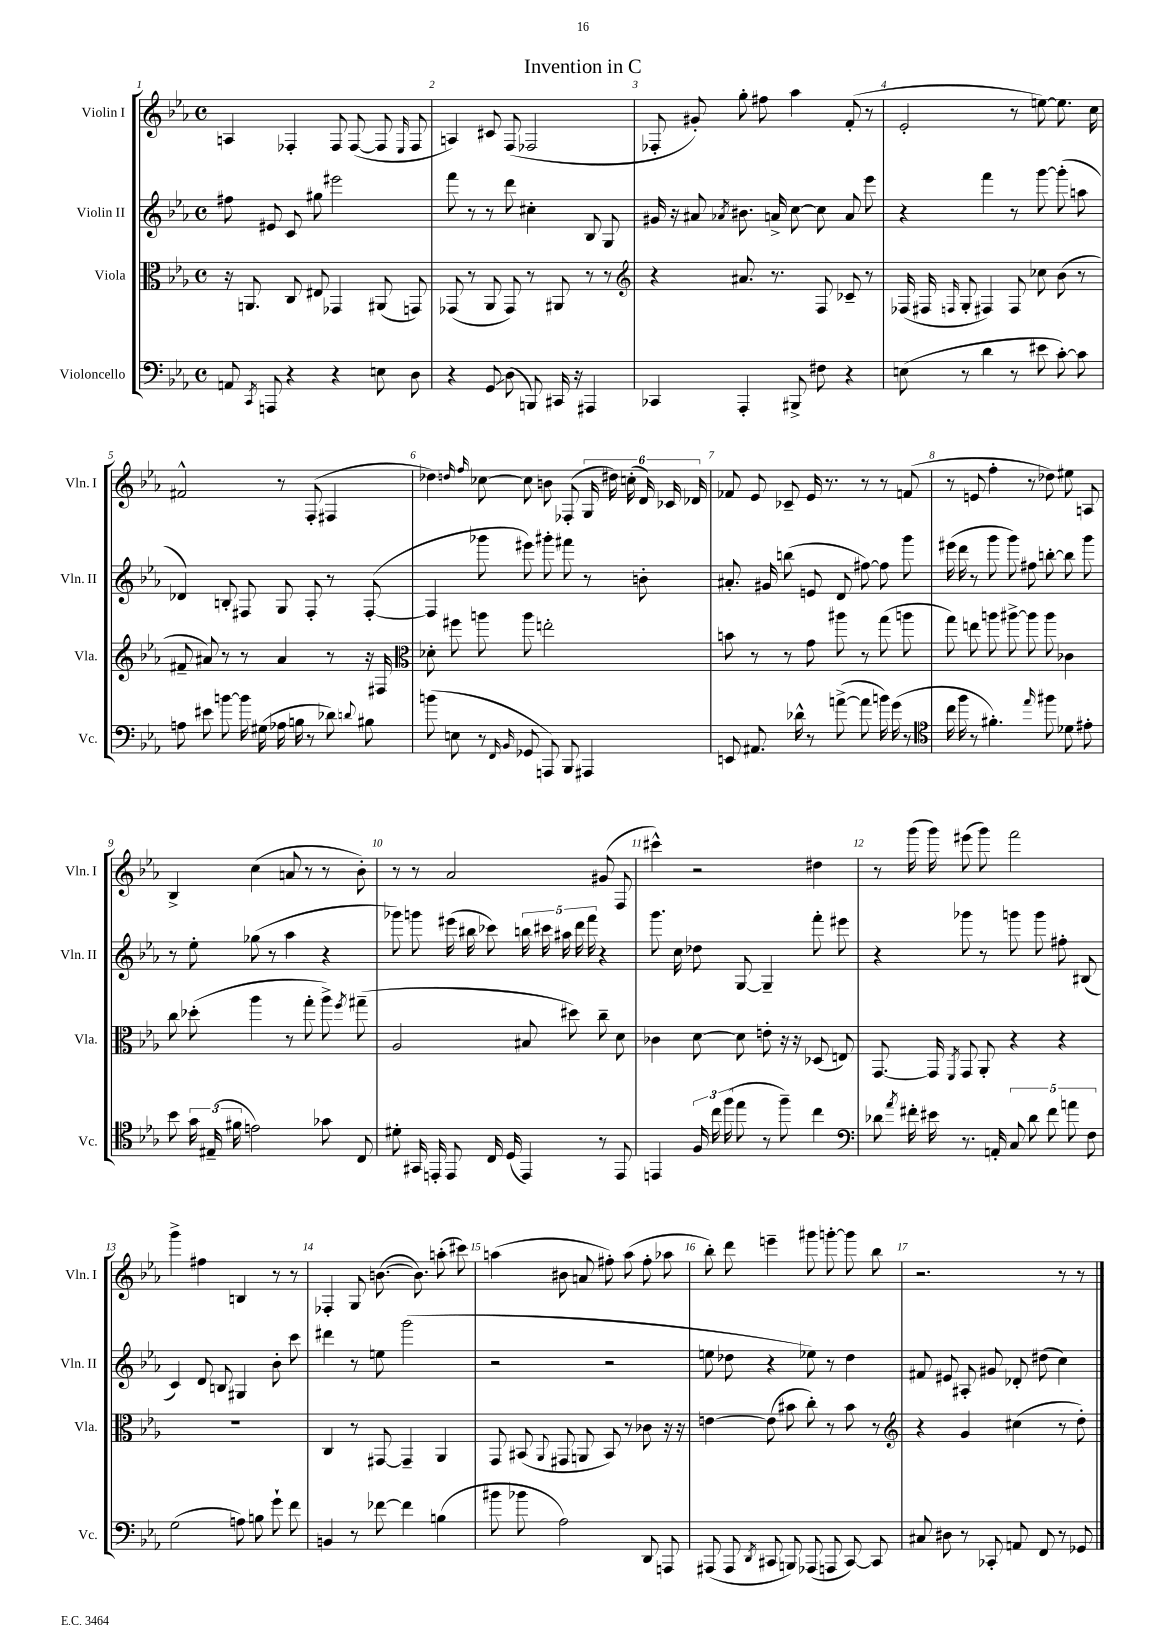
\header { title = "Invention in C" }
<<
\new StaffGroup <<
\new Staff = "s0" \with { instrumentName = "Violin I" shortInstrumentName = "Vln. I" } {
    \clef treble \key ees \major \defaultTimeSignature \time 4/4
    \autoBeamOff a4 fes4-. fes8 fes8~( fes8 \grace { ees16 } fes8 |
    a4) cis'8 f8( fes2 |
    fes8-. gis'8-.) g''8-. fis''8 aes''4 f'8-.( r8 |
    ees'2-. r8 e''8~) e''8. c''16 |
    fis'2-^ r8 f8-.( fis4 |
    des''4) \grace { d''16 f''16 } ces''8~ ces''8 b'8 fes8-.( \tuplet 6/4 { g16 dis''16) c''16-.( d'16) ces'16 des'16 } |
    fes'8 ees'8 ces'8-- ees'16 r8. r8 r8 f'8( |
    r8 e'8 f''4-. r8 des''8) eis''8 a8 |
    bes4-> c''4( a'8 r8 r8 bes'8-.) |
    r8 r8 aes'2 gis'8( f8 |
    cis'''4-^) r2 dis''4 |
    r8 g'''16( g'''16) eis'''8( g'''8) f'''2 |
    g'''4-> fis''4 b4 r8 r8 |
    fes4-. g8 b'8.~( b'8.) a''8-.( cis'''8) |
    a''4( bis'8 a'8 fis''8-.) a''8( fis''8-. aes''8 |
    bes''8-.) d'''8 e'''4-- gis'''8 g'''8~-. g'''8 bes''8 |
    r2. r8 r8 \bar "|." |
}
\new Staff = "s1" \with { instrumentName = "Violin II" shortInstrumentName = "Vln. II" } {
    \clef treble \key ees \major \defaultTimeSignature \time 4/4
    \autoBeamOff fis''8 eis'8 c'8 gis''8 eis'''2 |
    f'''8 r8 r8 d'''8 cis''4-. bes8 g8 |
    gis'16 r16 ais'8 \acciaccatura { aes'8 } bis'8. a'16-> c''8~ c''8 a'8 ees'''8 |
    r4 f'''4 r8 g'''8~ g'''8-.( a''8 |
    des'4) b8-. fis8 g8 fis8-. r8 fis8~-.( |
    fis4 ges'''8 eis'''8) gis'''8-. fis'''8 r8 b'8-. |
    ais'8.-. gis'16 b''8( e'8 d'8 fis''8~) fis''8 g'''8 |
    eis'''16( d'''16 r8 g'''8 g'''8) fis''8 b''8~-. b''8 g'''8 |
    r8 ees''8-. ges''8( r8 aes''4 r4 |
    ges'''8) g'''8 eis'''16( bis''16 ces'''8) \tuplet 5/4 { b''16 cis'''16 ais''16 d'''16 f'''16 } r4 |
    g'''8. c''16 des''8 g8~ g4-- f'''8-. eis'''8 |
    r4 ges'''8 r8 g'''8 g'''8 fis''8-. bis8( |
    c'4) d'8 b8 gis4 bes'8-. c'''8 |
    dis'''4 r8 e''8 g'''2( |
    r2 r2 |
    e''8 des''8 r4 ees''8) r8 des''4 |
    fis'8 eis'8 ais8-. gis'8 des'8-. dis''8( c''4) \bar "|." |
}
\new Staff = "s2" \with { instrumentName = "Viola" shortInstrumentName = "Vla." } {
    \clef alto \key ees \major \defaultTimeSignature \time 4/4
    \autoBeamOff r16 a,8. c8 eis8 ges,4 ais,8( g,8) |
    ges,8( r8 aes,8 ges,8) r8 ais,8 r8 r8 |
    \clef treble r4 ais'8. r8. f8 ces'8-- r8 |
    fes16( fis16 \grace { f16 } g8-. fis4) fis8 ces''8 bes'8( r8 |
    fis'8-- ais'8) r8 r8 ais'4 r8 r16 fis16 |
    \clef alto des'8-. fis''8 a''8 a''8 e''2-. |
    b'8 r8 r8 g'8 ais''8 r8 g''8( a''8 |
    g''8) e''8 a''8 ais''8~-> ais''8 ais''8 ces'4 |
    c''8 des''8-.( aes''4 r8 g''8-. aes''8->) \acciaccatura { f''8 } gis''8--( |
    aes2 bis8 dis''8) c''8-- d'8 |
    ces'4 d'8~ d'8 e'8-. r16 r16 des8( e8) |
    g,8.~ g,16 \acciaccatura { f,8 } g,8 aes,8-. r4 r4 |
    R1 |
    c4 r8 gis,8~ gis,4-- aes,4 |
    g,8 bis,8( \appoggiatura { aes,8 } gis,8 a,8 bis,8) r8 ces'8 r16 r16 |
    e'4~ e'8( bis'8 c''8-.) r8 bis'8 r8 |
    \clef treble r4 g'4 cis''4( r8 d''8-.) \bar "|." |
}
\new Staff = "s3" \with { instrumentName = "Violoncello" shortInstrumentName = "Vc." } {
    \clef bass \key ees \major \defaultTimeSignature \time 4/4
    \autoBeamOff a,8 \acciaccatura { c,8 } a,,8 r4 r4 e8 d8 |
    r4 g,8\glissando d8( b,,8) cis,16 r16 ais,,4 |
    ces,4 aes,,4-. bis,,8-> fis8 r4 |
    e8( r8 d'4 r8 eis'8 c'8~-.) c'8 |
    a8 eis'8 b'8~ b'16 gis16( aes16 b16 r8 des'8) \appoggiatura { d'8 } bis8 |
    b'8( e8 r8 \grace { f,16 bes,16 } ges,8 a,,8) bes,,8 ais,,4 |
    e,8 ais,8. des'16-^ r8 a'8~->( a'8 b'16) g'16( r8 |
    \clef tenor c''16 f''16 r8 fis'4.-.) \grace { ees''16 } fis''8 des'8 eis'8-. |
    bes'8 \tuplet 3/2 { g'16 eis16--( fis'16 } e'2) ges'8 c8 |
    dis'8-. gis,16 e,16-. e,8 c16 d16( e,4) r8 e,8 |
    e,4 \tuplet 3/2 { f16 c''16 f''16( } ees''8 r8 f''8--) c''4 |
    \clef bass des'8 \acciaccatura { aes'8 } fis'16-. eis'16 r8. a,16-. \tuplet 5/4 { c8 des'8 fis'8 a'8 f8 } |
    g2( a8) b8 g'8-! f'8 |
    b,4 r8 fes'8~ fes'4 b4( |
    bis'8 bes'8 aes2) d,8 a,,8 |
    ais,,8( ais,,8 \acciaccatura { d,8 } cis,8 b,,8) aes,,8( a,,8 cis,8~) cis,8 |
    cis8 dis8 r8 ces,8-. a,8 f,8 r8 ges,8 \bar "|." |
}
>>
>>
\layout { \context { \Score \override BarNumber.break-visibility = ##(#f #t #t) barNumberVisibility = #all-bar-numbers-visible } }
